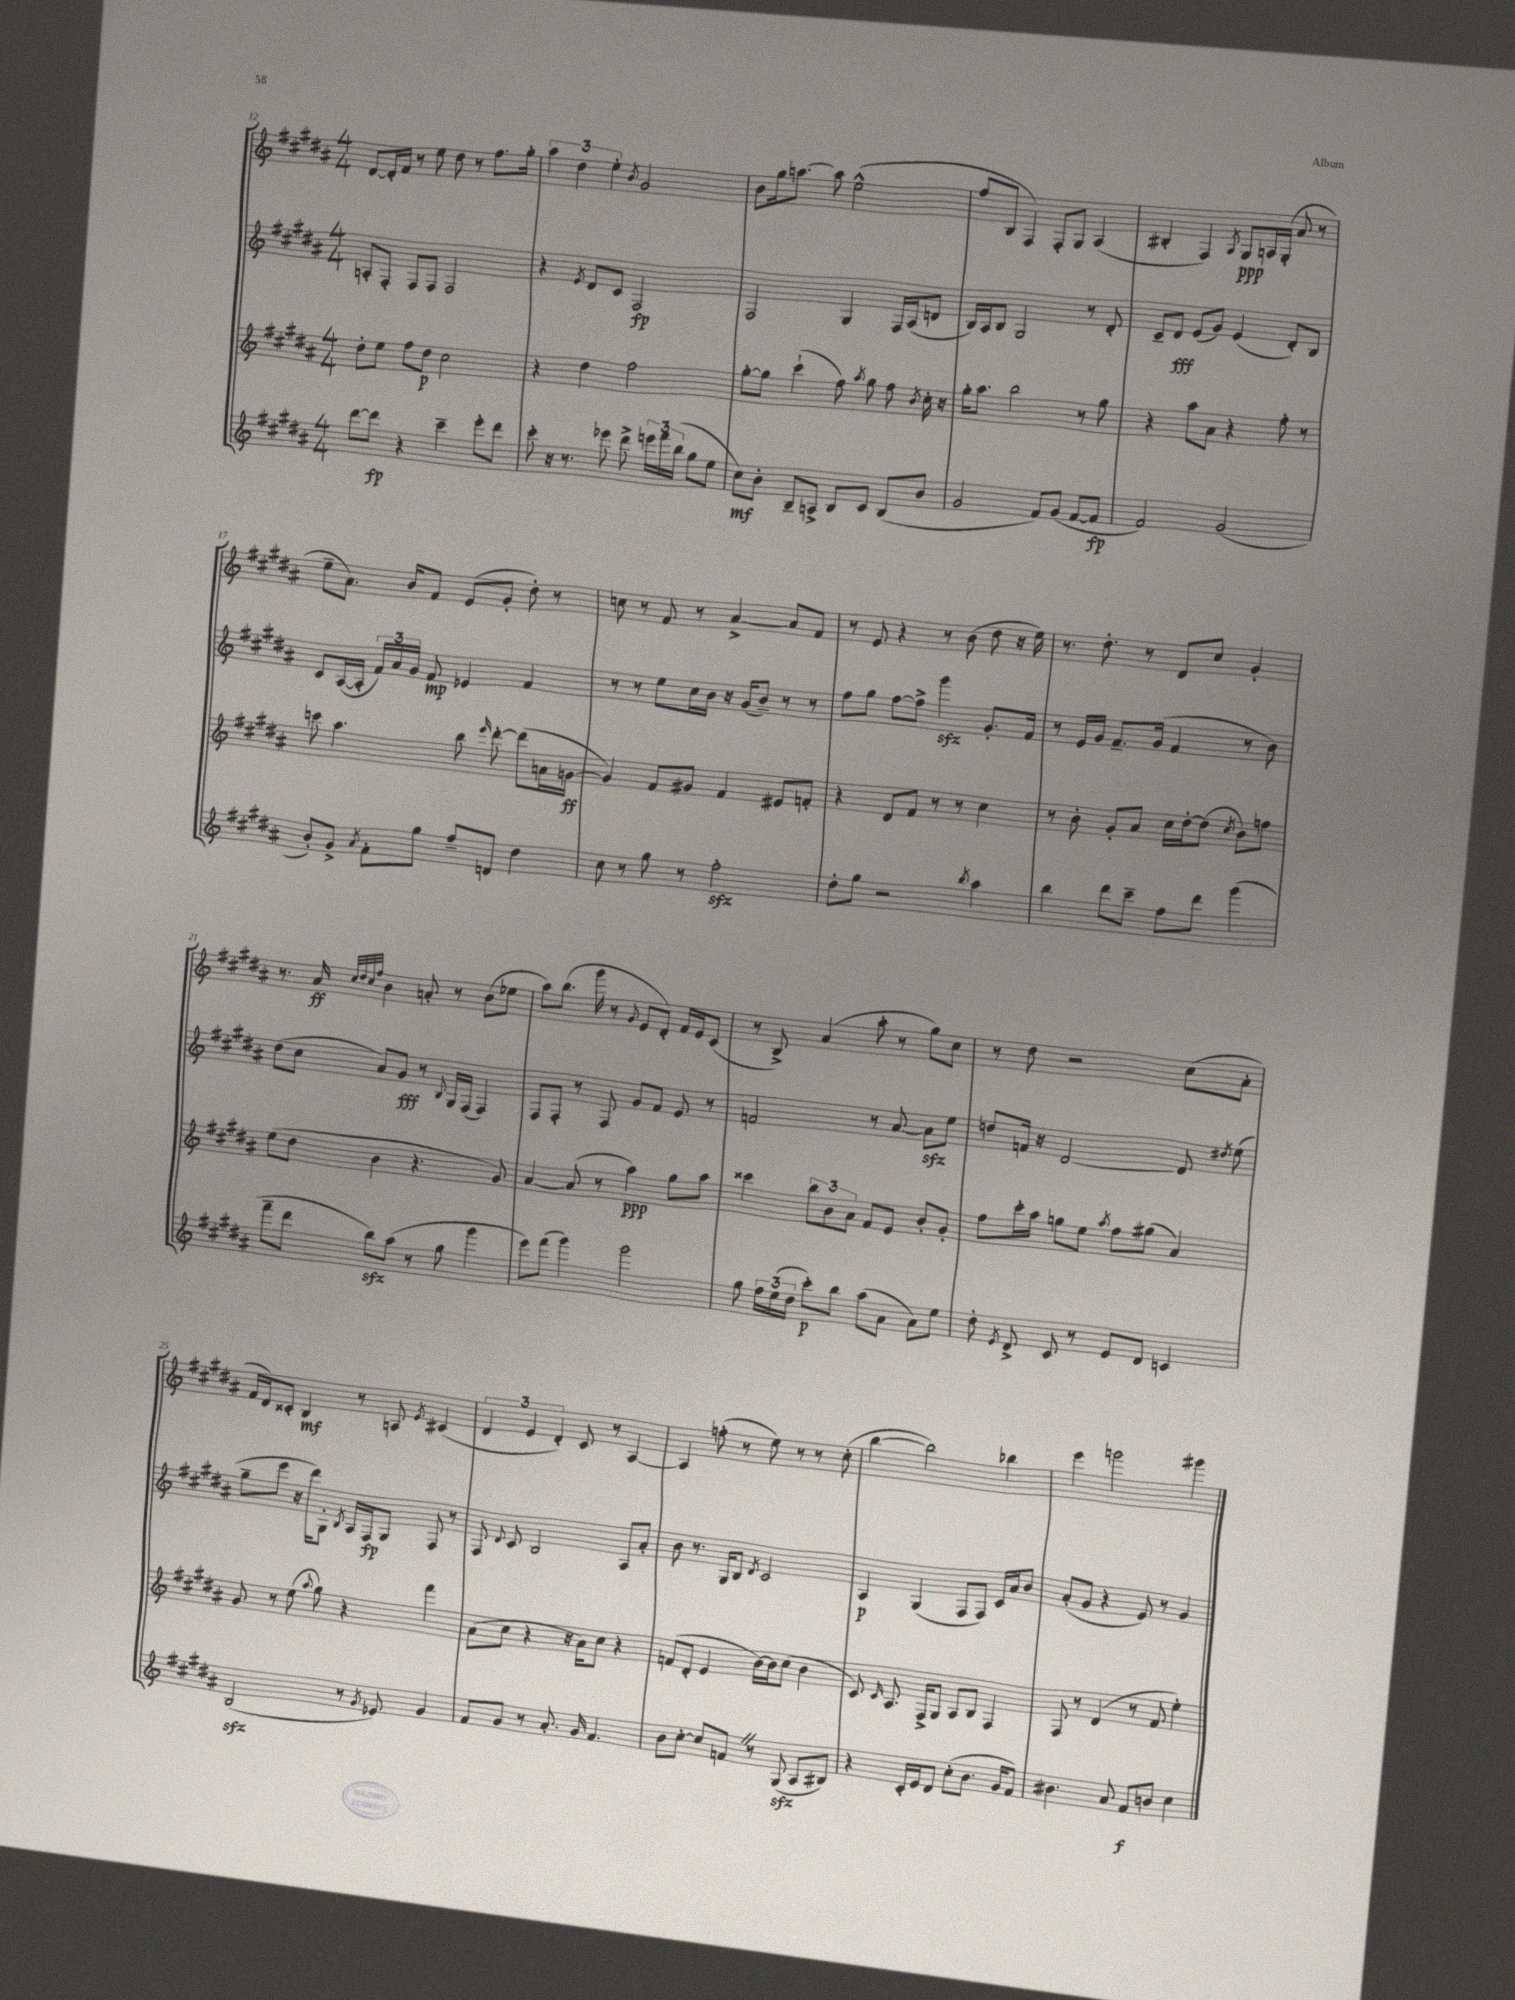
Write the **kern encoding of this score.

**kern	**dynam	**kern	**dynam	**kern	**dynam	**kern	**dynam
*part4	*part4	*part3	*part3	*part2	*part2	*part1	*part1
*staff4	*staff4	*staff3	*staff3	*staff2	*staff2	*staff1	*staff1
*clefG2	*	*clefG2	*	*clefG2	*	*clefG2	*
*k[f#c#g#d#a#]	*	*k[f#c#g#d#a#]	*	*k[f#c#g#d#a#]	*	*k[f#c#g#d#a#]	*
*M4/4	*	*M4/4	*	*M4/4	*	*M4/4	*
=12	=12	=12	=12	=12	=12	=12	=12
[8ddd#\L	.	8dd#'\L	.	8An'/L	.	[8d#/L	.
8ddd#\J]	fp	8ee\J	.	8F#'/J	.	16d#'/L]	.
.	.	.	.	.	.	16f#/JJ	.
4r	.	8ff#\L	.	8F#/L	.	8r	.
.	.	8dd#\J	p	8F#/J	.	8ee\	.
4ccc#~\	.	2cc#\	.	2F#/	.	8dd#\	.
.	.	.	.	.	.	8r	.
8eee'\L	.	.	.	.	.	8.ff#\L	.
8ddd#\J	.	.	.	.	.	.	.
.	.	.	.	.	.	16gg#'\Jk	.
=13	=13	=13	=13	=13	=13	=13	=13
8ccc#'\	.	4r	.	4r	.	6aa#\	.
16r	.	.	.	.	.	.	.
.	.	.	.	.	.	6dd#\	.
8.r	.	.	.	.	.	.	.
.	.	.	.	8qe/	.	.	.
.	.	4dd#\	.	8d#/L	.	.	.
.	.	.	.	.	.	6ee'\	.
8eee-X\	.	.	.	8c#/J	.	.	.
.	.	.	.	.	.	8qb/	.
8ddd#^\	.	2ff#\	.	2F#/	fp	2g#/	.
24eeen\LL	.	.	.	.	.	.	.
24fff#\	.	.	.	.	.	.	.
(24bb\JJ	.	.	.	.	.	.	.
8gg#\L	.	.	.	.	.	.	.
8ee\J	.	.	.	.	.	.	.
=14	=14	=14	=14	=14	=14	=14	=14
8cc#\L)	mf	[8gg#'\L	.	2F#/	.	8b\L	.
8b'\J	.	8gg#\J]	.	.	.	16gg#\k	.
.	.	.	.	.	.	[8.aan\J	.
8B~/L	.	(4ccc#`\	.	.	.	.	.
8An^/J	.	.	.	.	.	8aa\]	.
8B/L	.	8ff#\)	.	4G#/	.	(2ee^^\	.
.	.	8qaa#/	.	.	.	.	.
8c#/J	.	8gg#\	.	.	.	.	.
(8B/L	.	8ff#\	.	16F#/LL	.	.	.
.	.	.	.	(16A#/J	.	.	.
.	.	8qb/	.	.	.	.	.
8b/J	.	16cc#'\	.	8dn/J	.	.	.
.	.	16r	.	.	.	.	.
=15	=15	=15	=15	=15	=15	=15	=15
2g#/	.	16gg#'\KL	.	16B/LL)	.	8ff#/L	.
.	.	8.aa#\J	.	16A#/J	.	.	.
.	.	.	.	8B/J	.	8B/J	.
.	.	2bb\	.	2G#/	.	4F#/)	.
8f#/L)	.	.	.	.	.	8F#'/L	.
(8g#/J	.	.	.	.	.	8G#/J	.
[8f#/L	.	8r	.	8r	.	(4A#/	.
8f#/J]	fp	8gg#\	.	8d#'/	.	.	.
=16	=16	=16	=16	=16	=16	=16	=16
2f#/)	.	4r	.	8c#~/L	.	4B#X'/	.
.	.	.	.	8d#/J	fff	.	.
.	.	8aa#\L	.	(8e/L	.	4F#/)	.
.	.	8a#\J	.	8g#/J)	.	.	.
.	.	.	.	.	.	8qA#/	.
(2g#/	.	4r	.	(4e/	.	8G#/L	ppp
.	.	.	.	.	.	16An/L	.
.	.	.	.	.	.	(16G#'/JJ	.
.	.	8ff#'\	.	8d#'/L)	.	8a#/	.
.	.	8r	.	8B/J	.	8r	.
!!LO:LB:g=z
=17	=17	=17	=17	=17	=17	=17	=17
8b'/L)	.	8cccn\	.	8c#/L	.	8ee~\L	.
8g#^/J	.	4.aa#\	.	([16A#/L	.	8.a#\J)	.
.	.	.	.	16A#'/JJ]	.	.	.
8qa#/	.	.	.	.	.	.	.
8f#'\L	.	.	.	24f#/LL)	.	.	.
.	.	.	.	24a#/	.	.	.
.	.	.	.	.	.	16b/KL	.
.	.	.	.	24g#/JJ	.	.	.
8gg#\J	.	.	.	8f#/	mp	8f#/J	.
8ff#~/L	.	8bb\	.	4e-X/	.	(8e/L	.
.	.	16qqeee/	.	.	.	.	.
8dn/J	.	[8ddd#'\	.	.	.	8g#'/J	.
4dd#\	.	(8ddd#\L]	.	4f#/	.	8dd#'\)	.
.	.	16an\L	.	.	.	8r	.
.	.	[16gn\JJ	ff	.	.	.	.
=18	=18	=18	=18	=18	=18	=18	=18
8cc#\	.	4g/])	.	8r	.	8ccn\	.
8r	.	.	.	8r	.	8r	.
8gg#\	.	8f#/L	.	8ee\L	.	8f#/	.
8r	.	8g#X/J	.	16cc#\L	.	8r	.
.	.	.	.	16b\JJ	.	.	.
2ff#zz'\	.	4f#/	.	16r	.	[4a#^/	.
.	.	.	.	(16g#/KL	.	.	.
.	.	.	.	8b~/J)	.	.	.
.	.	8e#X/L	.	8r	.	8a#/L]	.
.	.	8fn'/J	.	8r	.	8f#/J	.
=19	=19	=19	=19	=19	=19	=19	=19
8dd#'\L	.	4r	.	8ff#\L	.	8r	.
8gg#\J	.	.	.	8gg#\J	.	8e/	.
2r	.	8d#/L	.	[8ff#\L	.	4r	.
.	.	8f#/J	.	8ff#^\J]	.	.	.
.	.	8r	.	4ggg#zz\	.	8r	.
.	.	8r	.	.	.	(8b\	.
8qbb/	.	.	.	.	.	.	.
4aa#\	.	4cc#\	.	8.g#'/L	.	8dd#\	.
.	.	.	.	.	.	16r	.
.	.	.	.	16f#/Jk	.	16ee\)	.
=20	=20	=20	=20	=20	=20	=20	=20
4bb\	.	8r	.	8r	.	8.r	.
.	.	8b'\	.	16e/LL	.	.	.
.	.	.	.	16g#/JJ	.	8.dd#'\	.
8ddd#\L	.	8g#'/L	.	8.f#~/L	.	.	.
8ccc#~\J	.	8a#/J	.	.	.	8r	.
.	.	.	.	(16g#/Jk	.	.	.
8ff#\L	.	16cc#\LL	.	4f#/	.	8d#/L	.
.	.	[16dd#'\J	.	.	.	.	.
8ddd#\J	.	(8dd#\J]	.	.	.	8cc#/J	.
.	.	8qcc#/	.	.	.	.	.
(4ggg#\	.	8b\L)	.	8r	.	4g#'/	.
.	.	8ffn\J	.	8b\)	.	.	.
!!LO:LB:g=z
=21	=21	=21	=21	=21	=21	=21	=21
8fff#~\L	.	(8ee\L	.	(8dd#\L	.	8.r	.
8ddd#\J	.	8dd#\J	.	8cc#\J	.	.	.
.	.	.	.	.	.	16a#/	ff
.	.	.	.	.	.	32qqcc#/LLL	.
.	.	.	.	.	.	32qqdd#/	.
.	.	.	.	.	.	32qqcc#/	.
.	.	.	.	.	.	32qqff#/JJJ	.
8bbzz\L)	.	4b\	.	8a#/L)	.	4b\	.
(8aa#\J	.	.	.	8g#/J	fff	.	.
8r	.	4.r	.	8r	.	8an'/	.
.	.	.	.	8qqB/	.	.	.
8gg#\	.	.	.	16G#/LL	.	8r	.
.	.	.	.	(16F#/JJ	.	.	.
4ggg#\	.	.	.	4F#/)	.	(8b\L	.
.	.	8g#/)	.	.	.	8ee-X\J	.
=22	=22	=22	=22	=22	=22	=22	=22
8eee\L)	.	[4a#/	.	8F#/L	.	8aa#\L)	.
(8fff#\J	.	.	.	8F#'/J	.	(8.bb\J	.
4ggg#\)	.	(8a#/]	.	8r	.	.	.
.	.	.	.	.	.	16ggg#\	.
.	.	8r	.	8F#/	.	8r	.
.	.	.	.	.	.	8qqg#/	.
2ggg#\	.	4aa#\)	ppp	8g#/L	.	8e/L	.
.	.	.	.	8f#/J	.	8d#'/J)	.
.	.	8gg#\L	.	8e/	.	16f#/LL	.
.	.	.	.	.	.	16e/J	.
.	.	8aa#\J	.	8r	.	(8c#/J	.
=23	=23	=23	=23	=23	=23	=23	=23
8gg#\	.	4ccc##X\	.	2fn/	.	8r	.
24ff#\LL	.	.	.	.	.	8B^/)	.
(24ee\	.	.	.	.	.	.	.
24dd#\JJ	.	.	.	.	.	.	.
8ccc#'\L)	p	12bb\L	.	.	.	(4a#/	.
.	.	12b\	.	.	.	.	.
8bb\J	.	.	.	.	.	.	.
.	.	12a#\J	.	.	.	.	.
(8aa#\L	.	8f#/L	.	8r	.	8aa#'\	.
8a#\J	.	8e/J	.	[8a#/	.	8r	.
8a#\L)	.	8b'/L	.	8a#zz\L]	.	8gg#\L)	.
8ee\J	.	8g#'/J	.	8ee\J	.	8cc#\J	.
=24	=24	=24	=24	=24	=24	=24	=24
8dd#'\	.	8ff#\L	.	8ddn/L	.	8r	.
8qe/	.	.	.	.	.	.	.
8d#^/	.	16ccc#'\L	.	16fn/Jk	.	8dd#\	.
.	.	16aa#\JJ	.	16r	.	.	.
8c#/	.	8ggn\L	.	[2d#/	.	2r	.
8r	.	8ee\J	.	.	.	.	.
.	.	8qaa#/	.	.	.	.	.
8e/L	.	8ff#\L	.	.	.	.	.
8d#/J	.	(8gg#X\J	.	.	.	.	.
4cn/	.	4a#/)	.	8d#/]	.	(8cc#\L	.
.	.	.	.	8qdd#X/	.	.	.
.	.	.	.	(8ee\	.	8a#'\J	.
!!LO:LB:g=z
=25	=25	=25	=25	=25	=25	=25	=25
(2Bzz/	.	8g#/	.	8gg#~\L	.	16f#/LL	.
.	.	.	.	.	.	16d#/J)	.
.	.	8r	.	8eee\J	.	8c##X'/J	.
.	.	(8ee\	.	16r	.	4B/	mf
.	.	.	.	16ddd#\KL)	.	.	.
.	.	8qqaa#/	.	.	.	.	.
.	.	8gg#\)	.	8G#'\J	.	.	.
.	.	.	.	8qB/	.	.	.
8r	.	4r	.	16A#/LL	.	8r	.
.	.	.	.	16F#/J	fp	.	.
8qg#/	.	.	.	.	.	.	.
8e-X/)	.	.	.	8G#/J	.	8An/	.
.	.	.	.	.	.	8qe/	.
4g#/	.	4fff#\	.	8F#/	.	(4c#X/	.
.	.	.	.	8r	.	.	.
=26	=26	=26	=26	=26	=26	=26	=26
8f#/L	.	(8a#\L	.	8F#/	.	6d#/	.
.	.	.	.	8qqd#/	.	.	.
8g#/J	.	8cc#\J	.	8c#/	.	.	.
.	.	.	.	.	.	6e/	.
8r	.	4r	.	2B/	.	.	.
.	.	.	.	.	.	6d#'/)	.
8.a#'/	.	.	.	.	.	.	.
.	.	16r	.	.	.	8c#/	.
16g#/	.	16a#\KL)	.	.	.	.	.
4.f#/	.	8cc#\J	.	.	.	8r	.
.	.	4r	.	8A#/L	.	[4A#/	.
.	.	.	.	8a#'/J	.	.	.
=27	=27	=27	=27	=27	=27	=27	=27
8b\L	.	(8fn/L	.	8b\	.	4A#/]	.
[8cc#'\J	.	8d#'/J	.	8.r	.	.	.
8cc#/L]	.	4e/	.	.	.	(8ffn'\	.
.	.	.	.	16G#/KL	.	.	.
8fnZ/J	.	.	.	8B/J	.	8r	.
.	.	.	.	8qd#/	.	.	.
8r	.	[16b\LL)	.	2c#/	.	8ee\)	.
.	.	16b\J]	.	.	.	.	.
(8G#zz/	.	(8cc#\J	.	.	.	8r	.
8A#/L	.	4b\	.	.	.	8r	.
8B#X/J)	.	.	.	.	.	(8cc#'\	.
=28	=28	=28	=28	=28	=28	=28	=28
4r	.	8c#/)	.	4A#/	p	[4bb\	.
.	.	16qqc#/	.	.	.	.	.
.	.	8.A#/	.	.	.	.	.
16c#'/LL	.	.	.	(4G#/	.	2bb\])	.
16e/J	.	16F#^/KL	.	.	.	.	.
8d#/J	.	8G#/J	.	.	.	.	.
(8cc#'\L	.	8A#/L	.	8F#/L	.	.	.
8.b\J	.	8B/J	.	8F#/J)	.	.	.
.	.	4F#/	.	16c#/LL	.	4bb-X\	.
16g#/KL	.	.	.	16a#/J	.	.	.
8f#/J)	.	.	.	8b/J	.	.	.
=29	=29	=29	=29	=29	=29	=29	=29
4.b#X\	.	8F#/	.	(8a#'/L	.	4eee\	.
.	.	8r	.	8g#/J	.	.	.
.	.	(4d#/	.	4r	.	2gggn\	.
8a#/	.	.	.	.	.	.	.
8f#/L	f	8r	.	8e/)	.	.	.
8bn/J	.	8f#/	.	8r	.	.	.
4cc#\	.	4ee'\)	.	4g#/	.	4ggg#X\	.
==	==	==	==	==	==	==	==
*-	*-	*-	*-	*-	*-	*-	*-
